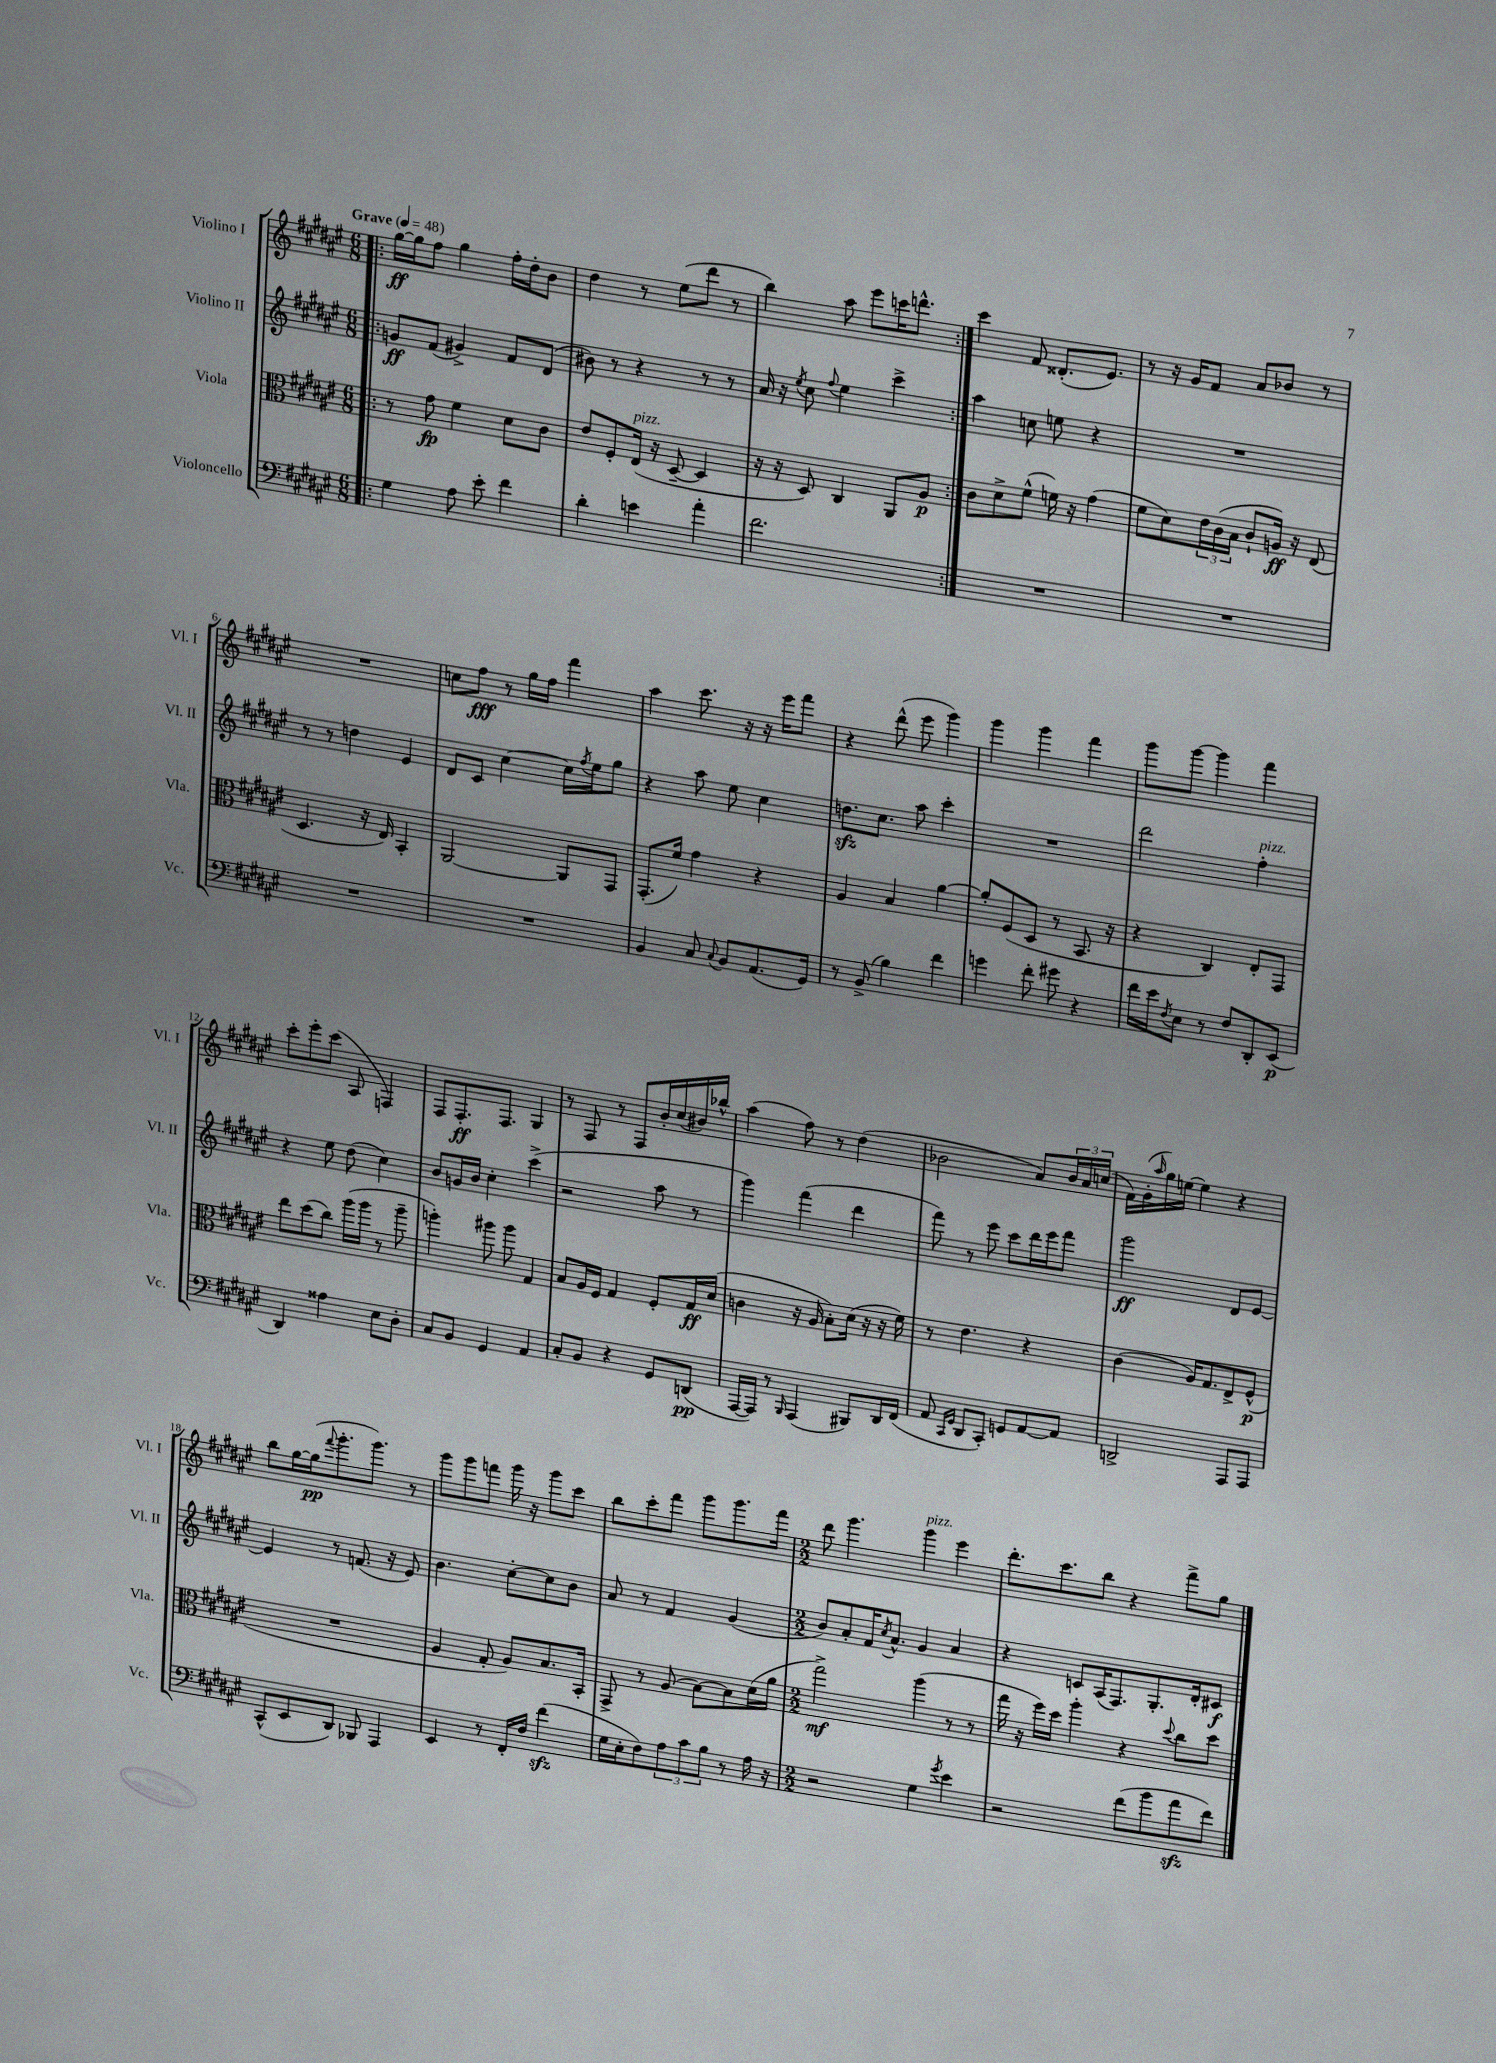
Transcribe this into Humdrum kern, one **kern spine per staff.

**kern	**dynam	**kern	**dynam	**kern	**dynam	**kern	**dynam
*part4	*part4	*part3	*part3	*part2	*part2	*part1	*part1
*staff4	*staff4	*staff3	*staff3	*staff2	*staff2	*staff1	*staff1
*I"Violoncello	*	*I"Viola	*	*I"Violino II	*	*I"Violino I	*
*I'Vc.	*	*I'Vla.	*	*I'Vl. II	*	*I'Vl. I	*
*clefF4	*	*clefC3	*	*clefG2	*	*clefG2	*
*k[f#c#g#d#a#e#]	*	*k[f#c#g#d#a#e#]	*	*k[f#c#g#d#a#e#]	*	*k[f#c#g#d#a#e#]	*
*M6/8	*	*M6/8	*	*M6/8	*	*M6/8	*
*MM48	*	*MM48	*	*MM48	*	*MM48	*
=1!|:	=1!|:	=1!|:	=1!|:	=1!|:	=1!|:	=1!|:	=1!|:
!	!	!	!	!	!	!LO:TX:a:B:t=Grave	!
4G#\	.	8r	.	8gn/L	ff	[16gg#\LL	ff
.	.	.	.	.	.	16gg#\J]	.
.	.	8g#\	fp	(8f#/J	.	8ff#\J	.
8A#\	.	4f#\	.	4g#X^/)	.	4gg#\	.
8e#'\	.	.	.	.	.	.	.
4f#\	.	8d#\L	.	8f#/L	.	16ff#'\LL	.
.	.	.	.	.	.	16dd#'\J	.
.	.	8c#\J	.	(8d#/J	.	8b\J	.
=2	=2	=2	=2	=2	=2	=2	=2
4d#'\	.	8e#/L	.	8b#X\)	.	4dd#\	.
.	.	8F#'/	.	8r	.	.	.
!	!	!LO:TX:a:i:t=pizz.	!	!	!	!	!
4en\	.	(16E#/Jk	.	4r	.	8r	.
.	.	16r	.	.	.	.	.
.	.	[8D#~/	.	.	.	(8ee#\L	.
4a#'\	.	4D#/]	.	8r	.	8ddd#\J	.
.	.	.	.	8r	.	8r	.
=3	=3	=3	=3	=3	=3	=3	=3
2.f#\	.	16r	.	16a#/	.	4bb\)	.
.	.	16r	.	16r	.	.	.
.	.	.	.	8qee#/	.	.	.
.	.	8D#/)	.	8cc#\	.	.	.
.	.	.	.	8qqff#/	.	.	.
.	.	4C#/	.	4ee#\	.	8aa#\	.
.	.	.	.	.	.	8eee#\L	.
.	.	8AA#/L	.	4ccc#^\	.	16cccn\K	.
.	.	.	.	.	.	8.dddn^^\J	.
.	.	8A#/J	p	.	.	.	.
=4:|!	=4:|!	=4:|!	=4:|!	=4:|!	=4:|!	=4:|!	=4:|!
2.r	.	8c#\L	.	4aa#\	.	4ccc#\	.
.	.	8d#^\	.	.	.	.	.
.	.	(8f#^^\J	.	8ccn\	.	8f#/	.
.	.	16fn\)	.	8een\	.	(8.d##X'/L	.
.	.	16r	.	.	.	.	.
.	.	(4g#\	.	4r	.	.	.
.	.	.	.	.	.	8.e#/J)	.
=5	=5	=5	=5	=5	=5	=5	=5
2.r	.	8f#\L	.	2.r	.	8r	.
.	.	8d#\)	.	.	.	16r	.
.	.	.	.	.	.	16g#/KL	.
.	.	24e#\L	.	.	.	8f#/J	.
.	.	(24c#\	.	.	.	.	.
.	.	24B\JJ	.	.	.	.	.
.	.	8c#`/L	.	.	.	8a#/L	.
.	.	16An/Jk)	ff	.	.	8b-X/J	.
.	.	16r	.	.	.	.	.
.	.	(8E#/	.	.	.	8r	.
!!LO:LB:g=z
=6	=6	=6	=6	=6	=6	=6	=6
2.r	.	4.D#/	.	8r	.	2.r	.
.	.	.	.	8r	.	.	.
.	.	.	.	4ddn\	.	.	.
.	.	16r	.	.	.	.	.
.	.	16E#/)	.	.	.	.	.
.	.	4BB'/	.	4e#/	.	.	.
=7	=7	=7	=7	=7	=7	=7	=7
2.r	.	[2AA#/	.	8d#/L	.	8ccn\L	.
.	.	.	.	8c#/J	.	8ff#\J	fff
.	.	.	.	[4cc#\	.	8r	.
.	.	.	.	.	.	16gg#\LL	.
.	.	.	.	.	.	16ff#\JJ	.
.	.	8AA#/L]	.	16cc#\LL]	.	4fff#\	.
.	.	.	.	8qff#/	.	.	.
.	.	.	.	16ee#\J	.	.	.
.	.	8GG#/J	.	8gg#\J	.	.	.
=8	=8	=8	=8	=8	=8	=8	=8
4BB/	.	(8.GG#'/L	.	4r	.	4aa#\	.
.	.	16f#/Jk)	.	.	.	.	.
8C#/	.	4g#\	.	8aa#\	.	8.ccc#\	.
8qqC#/	.	.	.	.	.	.	.
8BB/L	.	.	.	8ee#\	.	.	.
.	.	.	.	.	.	16r	.
(8.AA#/	.	4r	.	4cc#\	.	16r	.
.	.	.	.	.	.	16eee#\KL	.
.	.	.	.	.	.	8fff#\J	.
16GG#/Jk)	.	.	.	.	.	.	.
=9	=9	=9	=9	=9	=9	=9	=9
8r	.	4A#/	.	8.ddnzz\L	.	4r	.
(8BB^/	.	.	.	.	.	.	.
.	.	.	.	8.cc#\J	.	.	.
4B\)	.	4B/	.	.	.	(8ddd#^^\	.
.	.	.	.	8aa#\	.	8eee#\	.
4f#\	.	[4a#\	.	4ccc#'\	.	4ggg#\)	.
=10	=10	=10	=10	=10	=10	=10	=10
4gn\	.	8a#'/L]	.	2.r	.	4ggg#\	.
.	.	(8F#/	.	.	.	.	.
8f#'\	.	8D#/J	.	.	.	4ggg#\	.
8g#X\	.	8r	.	.	.	.	.
4r	.	8.BB/	.	.	.	4fff#\	.
.	.	16r	.	.	.	.	.
=11	=11	=11	=11	=11	=11	=11	=11
16f#\LL	.	4r	.	2ddd#\	.	8ggg#\L	.
16e#\J	.	.	.	.	.	.	.
8qF#/	.	.	.	.	.	.	.
8E#\J	.	.	.	.	.	[8ggg#\J	.
8r	.	4C#/)	.	.	.	4ggg#\]	.
8F#/L	.	.	.	.	.	.	.
!	!	!	!	!LO:TX:a:i:t=pizz.	!	!	!
8DD#'/	.	8E#'/L	.	4ff#'\	.	4fff#\	.
(8EE#/J	p	8GG#/J	.	.	.	.	.
!!LO:LB:g=z
=12	=12	=12	=12	=12	=12	=12	=12
4DD#/)	.	8ee#\L	.	4r	.	8ccc#'\L	.
.	.	(8dd#\	.	.	.	8eee#'\	.
4A##X\	.	8cc#\J)	.	8ee#\	.	(8ccc#\J	.
.	.	(16aa#\LL	.	(8dd#\	.	8A#/	.
.	.	16aa#\JJ	.	.	.	.	.
8E#\L	.	8r	.	4cc#\)	.	4Fn/)	.
8D#'\J	.	8aa#~\	.	.	.	.	.
=13	=13	=13	=13	=13	=13	=13	=13
8C#/L	.	4aan'\)	.	8b/L	.	8F#/L	.
8BB/J	.	.	.	16gn/L	.	8.F#'/	ff
.	.	.	.	16b/JJ	.	.	.
4GG#/	.	8aa#X\	.	4cc#'\	.	.	.
.	.	.	.	.	.	8.F#/J	.
.	.	8aa#\	.	.	.	.	.
4AA#/	.	4G#/	.	(4ccc#^\	.	4G#/	.
=14	=14	=14	=14	=14	=14	=14	=14
8C#'/L	.	8B/L	.	2r	.	8r	.
8BB/J	.	16A#/L	.	.	.	8F#/	.
.	.	16F#/JJ	.	.	.	.	.
4r	.	4G#/	.	.	.	8r	.
.	.	.	.	.	.	8F#/L	.
8GG#/L	.	8F#'/L	.	8aa#\	.	16b'/L	.
.	.	.	.	.	.	(16cc#/	.
(8DDn/J	pp	16G#/L	ff	8r	.	16b#X/)	.
.	.	(16d#/JJ	.	.	.	16bb-X^^/JJ	.
=15	=15	=15	=15	=15	=15	=15	=15
[16AAA#/LL	.	4cn\	.	4ggg#\)	.	(4aa#\	.
16AAA#/JJ])	.	.	.	.	.	.	.
8r	.	.	.	.	.	.	.
16qqBBB/	.	.	.	.	.	.	.
(4AAA#/	.	16r	.	(4fff#\	.	8ff#\)	.
.	.	16A#/	.	.	.	.	.
.	.	8B'\L)	.	.	.	8r	.
8BBB#X/L)	.	(16d#\Jk	.	4ddd#\	.	(4dd#\	.
.	.	16r	.	.	.	.	.
16DD#/L	.	16r	.	.	.	.	.
(16FF#/JJ	.	16f#\)	.	.	.	.	.
=16	=16	=16	=16	=16	=16	=16	=16
8AA#/	.	8r	.	8fff#\)	.	2b-X\	.
16qqCC#/LL	.	.	.	.	.	.	.
16qqGG#/JJ	.	.	.	.	.	.	.
8DD#/L	.	4.e#\	.	8r	.	.	.
8CC#'/J)	.	.	.	8eee#\	.	.	.
8GGn/L	.	.	.	8ccc#\L	.	.	.
[8AA#/	.	4r	.	16ddd#\L	.	8a#/L)	.
.	.	.	.	16eee#\J	.	.	.
8AA#/J]	.	.	.	8fff#\J	.	24b-/L	.
.	.	.	.	.	.	24a#/	.
.	.	.	.	.	.	(24ccn/JJ	.
=17	=17	=17	=17	=17	=17	=17	=17
2DDn^/	.	(4c#\	.	2ggg#\	ff	16f#\LL)	.
.	.	.	.	.	.	(16g#'\	.
.	.	.	.	.	.	16qqaa#/	.
.	.	.	.	.	.	16gg#\)	.
.	.	.	.	.	.	[16een\JJ	.
.	.	16A#/KL)	.	.	.	4ee\]	.
.	.	8.G#/	.	.	.	.	.
8AAA#/L	.	8E#^/	.	8d#/L	.	4r	.
8AAA#/J	.	(8F#^^/J	p	[8e#/J	.	.	.
!!LO:LB:g=z
=18	=18	=18	=18	=18	=18	=18	=18
(8CC#^^/L	.	2.r	.	4e#/]	.	8bb\L	.
8EE#/	.	.	.	.	.	[16gg#\L	.
.	.	.	.	.	.	(16gg#\J]	pp
.	.	.	.	.	.	8qqfff#/	.
8DD#/J)	.	.	.	8r	.	8.ggg#'\	.
8BBB-X/	.	.	.	(8.fn/	.	.	.
.	.	.	.	.	.	8.ggg#\J)	.
4AAA#/	.	.	.	.	.	.	.
.	.	.	.	16r	.	.	.
.	.	.	.	8e#/)	.	8r	.
=19	=19	=19	=19	=19	=19	=19	=19
4EE#/	.	4A#/	.	4.b\	.	8ggg#\L	.
.	.	.	.	.	.	8ggg#\	.
8r	.	8G#'/	.	.	.	8fffn\J	.
16FF#'/LL	.	8A#/L)	.	[8cc#'\L	.	16ggg#\	.
16F#/JJ	.	.	.	.	.	16r	.
(4f#zz\	.	8.B/	.	8cc#\]	.	8ggg#\L	.
.	.	.	.	8b\J	.	8ccc#\J	.
.	.	16BB'/Jk	.	.	.	.	.
=20	=20	=20	=20	=20	=20	=20	=20
16G#\LL	.	8GG#^/	.	8a#/	.	8bb\L	.
16E#'\J	.	.	.	.	.	.	.
8F#\)	.	8r	.	8r	.	8ccc#'\	.
12A#\	.	(8A#/	.	4f#/	.	8fff#\J	.
12c#\	.	.	.	.	.	.	.
.	.	[8B\L)	.	.	.	8ggg#\L	.
12B\J	.	.	.	.	.	.	.
8r	.	8B\]	.	(4g#/	.	8.ggg#\	.
16A#\	.	(16d#\L	.	.	.	.	.
16r	.	16a#\JJ	.	.	.	16fff#\Jk	.
=21	=21	=21	=21	=21	=21	=21	=21
*M2/2	*	*M2/2	*	*M2/2	*	*M2/2	*
2r	.	2gg#^\)	mf	8b/L)	.	8ddd#\	.
.	.	.	.	8a#'/	.	4.ggg#\	.
.	.	.	.	16f#/K	.	.	.
.	.	.	.	8qcc#/	.	.	.
.	.	.	.	8.a#^^/J	.	.	.
!	!	!	!	!	!	!LO:TX:a:i:t=pizz.	!
4G#\	.	(4aa#\	.	4g#/	.	4ggg#\	.
8qg#/	.	.	.	.	.	.	.
4e#\	.	8r	.	4a#/	.	4eee#\	.
.	.	8r	.	.	.	.	.
=22	=22	=22	=22	=22	=22	=22	=22
2r	.	16gg#\	.	4r	.	8.ddd#'\L	.
.	.	16r	.	.	.	.	.
.	.	16ff#\LL)	.	.	.	.	.
.	.	16dd#\JJ	.	.	.	8.ccc#\	.
.	.	4aa#'\	.	8cn/L	.	.	.
.	.	.	.	(16A#/K	.	8bb\J	.
.	.	.	.	8.F#/)	.	.	.
(8f#\L	.	4r	.	.	.	4r	.
8b\	.	.	.	8.G#'/	.	.	.
.	.	8qqdd#/	.	.	.	.	.
8a#zz\	.	8cc#\L	.	.	.	8fff#^\L	.
.	.	.	.	16d#'/k	.	.	.
8f#\J)	.	8dd#\J	.	8c#X/J	f	8gg#\J	.
==	==	==	==	==	==	==	==
*-	*-	*-	*-	*-	*-	*-	*-
